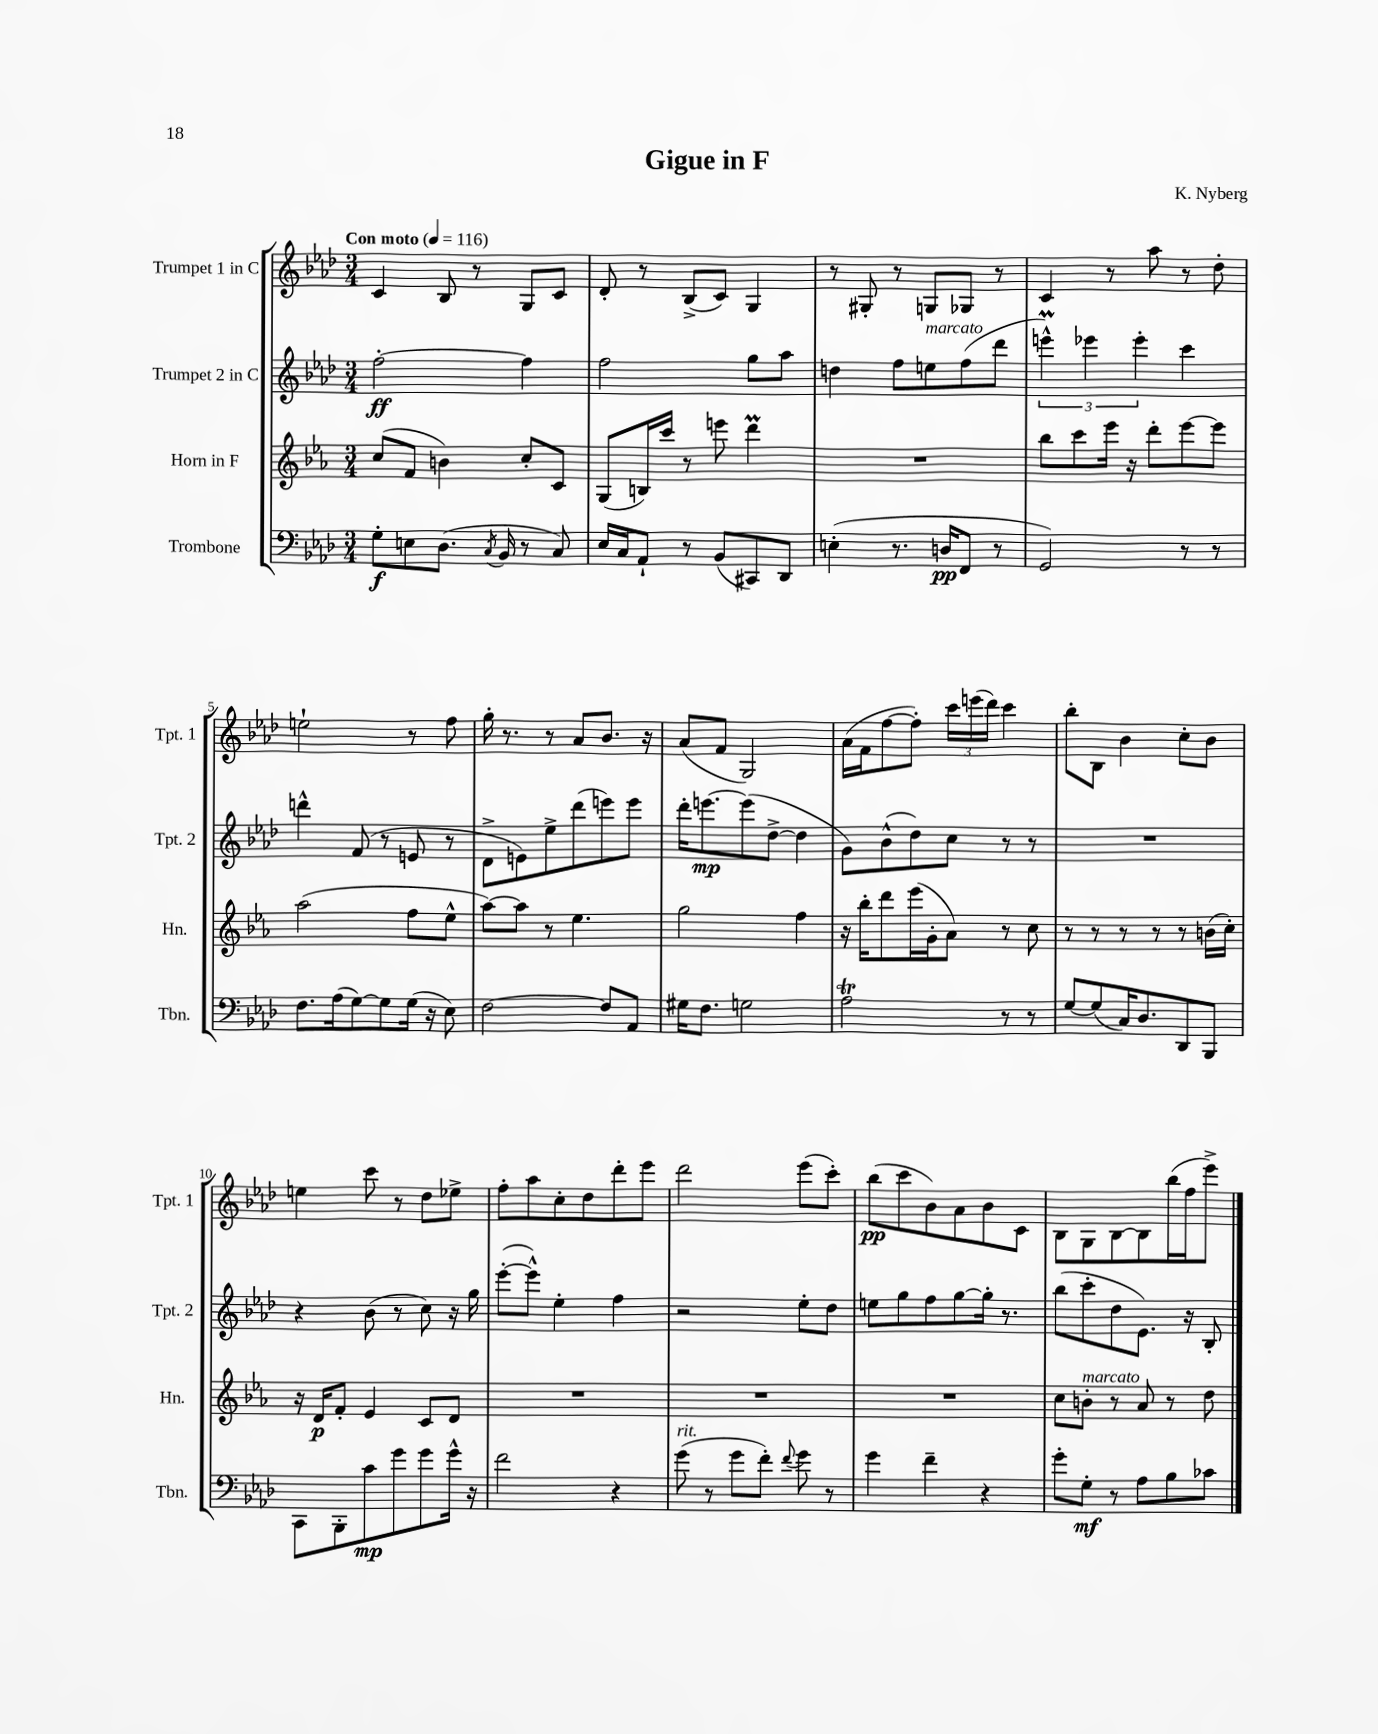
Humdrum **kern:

**kern	**kern	**kern	**kern
*staff4	*staff3	*staff2	*staff1
*clefF4	*clefG2	*clefG2	*clefG2
*k[b-e-a-d-]	*k[b-e-a-]	*k[b-e-a-d-]	*k[b-e-a-d-]
*M3/4	*M3/4	*M3/4	*M3/4
*MM116	*MM116	*MM116	*MM116
8G'	(8cc	[2ff'	4c
8E	8f	.	.
(8.D-	4b)	.	8B-
.	.	.	8r
8qC	.	.	.
16BB-	.	.	.
8r	8cc'	4ff]	8G
8C)	8c	.	8c
=	=	=	=
16E-	(8G	2ff	8d-'
16C	.	.	.
8AA-`	16B)	.	8r
.	16ccc	.	.
8r	8r	.	(8B-^
(8BB-	8eee	.	8c)
8CC#)	4ddd	8gg	4G
8DD-	.	8aa-	.
=	=	=	=
(4E'	2.r	4dd	8r
.	.	.	8G#'
8.r	.	8ff	8r
.	.	8ee	8G
16D	.	.	.
8FF	.	(8ff	8G-
8r	.	8ddd-	8r
=	=	=	=
2GG)	8bb-	6eee^^)	4c
.	8ccc	.	.
.	.	6eee-	.
.	16eee-	.	8r
.	16r	.	.
.	.	6eee-'	.
.	8ddd'	.	8aa-
8r	[8eee-	4ccc	8r
8r	8eee-]	.	8dd-'
=	=	=	=
8.F	(2aa-	4ddd^^	2ee`
(16A-	.	.	.
[8G)	.	(8f	.
8G]	.	8r	.
(16G	8ff	8e	8r
16r	.	.	.
8E-)	8ee-^^	8r	8ff
=	=	=	=
[2F	[8aa-)	8d-^	16gg'
.	.	.	8.r
.	8aa-]	8e)	.
.	8r	8ee-^	8r
.	4.ee-	(8ddd-	8a-
8F]	.	8eee)	8.b-
8AA-	.	8eee	.
.	.	.	16r
=	=	=	=
16G#	2gg	16ddd-'	(8a-
8.F	.	[8.eee	.
.	.	.	8f
2G	.	(8eee]	2G)
.	.	[8dd-^	.
.	4ff	4dd-]	.
=	=	=	=
2A-	16r	8g)	(16a-
.	16bb-'	.	16f
.	8ddd	(8b-^^	[8ff
.	(16eee-	8dd-)	8ff'])
.	16g'	.	.
.	8a-)	8cc	24ccc
.	.	.	(24eee
.	.	.	24ddd-)
8r	8r	8r	4ccc
8r	8cc	8r	.
=	=	=	=
[8G	8r	2.r	8bb-'
(8G]	8r	.	8B-
16C)	8r	.	4b-
8.D-	.	.	.
.	8r	.	.
8DD-	8r	.	8cc'
8BBB-	(16b	.	8b-
.	16cc')	.	.
=	=	=	=
8CC	16r	4r	4ee
.	16d	.	.
8BBB-'	8f'	.	.
8c	4e-	(8b-	8ccc
8g	.	8r	8r
8g	8c	8cc)	8dd-
16g^^	8d	16r	8ee-^
16r	.	16gg	.
=	=	=	=
2f	2.r	([8eee-'	8ff'
.	.	8eee-^^])	8aa-
.	.	4ee-'	8cc'
.	.	.	8dd-
4r	.	4ff	8ddd-'
.	.	.	8eee-
=	=	=	=
(8g	2.r	2r	2ddd-
8r	.	.	.
8g	.	.	.
8f')	.	.	.
8qqf	.	.	.
8g	.	8ee-'	(8eee-
8r	.	8dd-	8ccc')
=	=	=	=
4g	2.r	8ee	(8bb-
.	.	8gg	8ccc
4f~	.	8ff	8b-)
.	.	[8gg	8a-
4r	.	16gg']	8b-
.	.	8.r	.
.	.	.	8c
=	=	=	=
8g'	8cc	(8bb-	8B-
8G'	8b'	8ccc'	8G
8r	8r	8dd-	[8B-
8A-	8a-	8.e-)	8B-]
8B-	8r	.	(16bb-
.	.	16r	16ff
8c-	8dd	8B-'	8eee-^)
==	==	==	==
*-	*-	*-	*-
